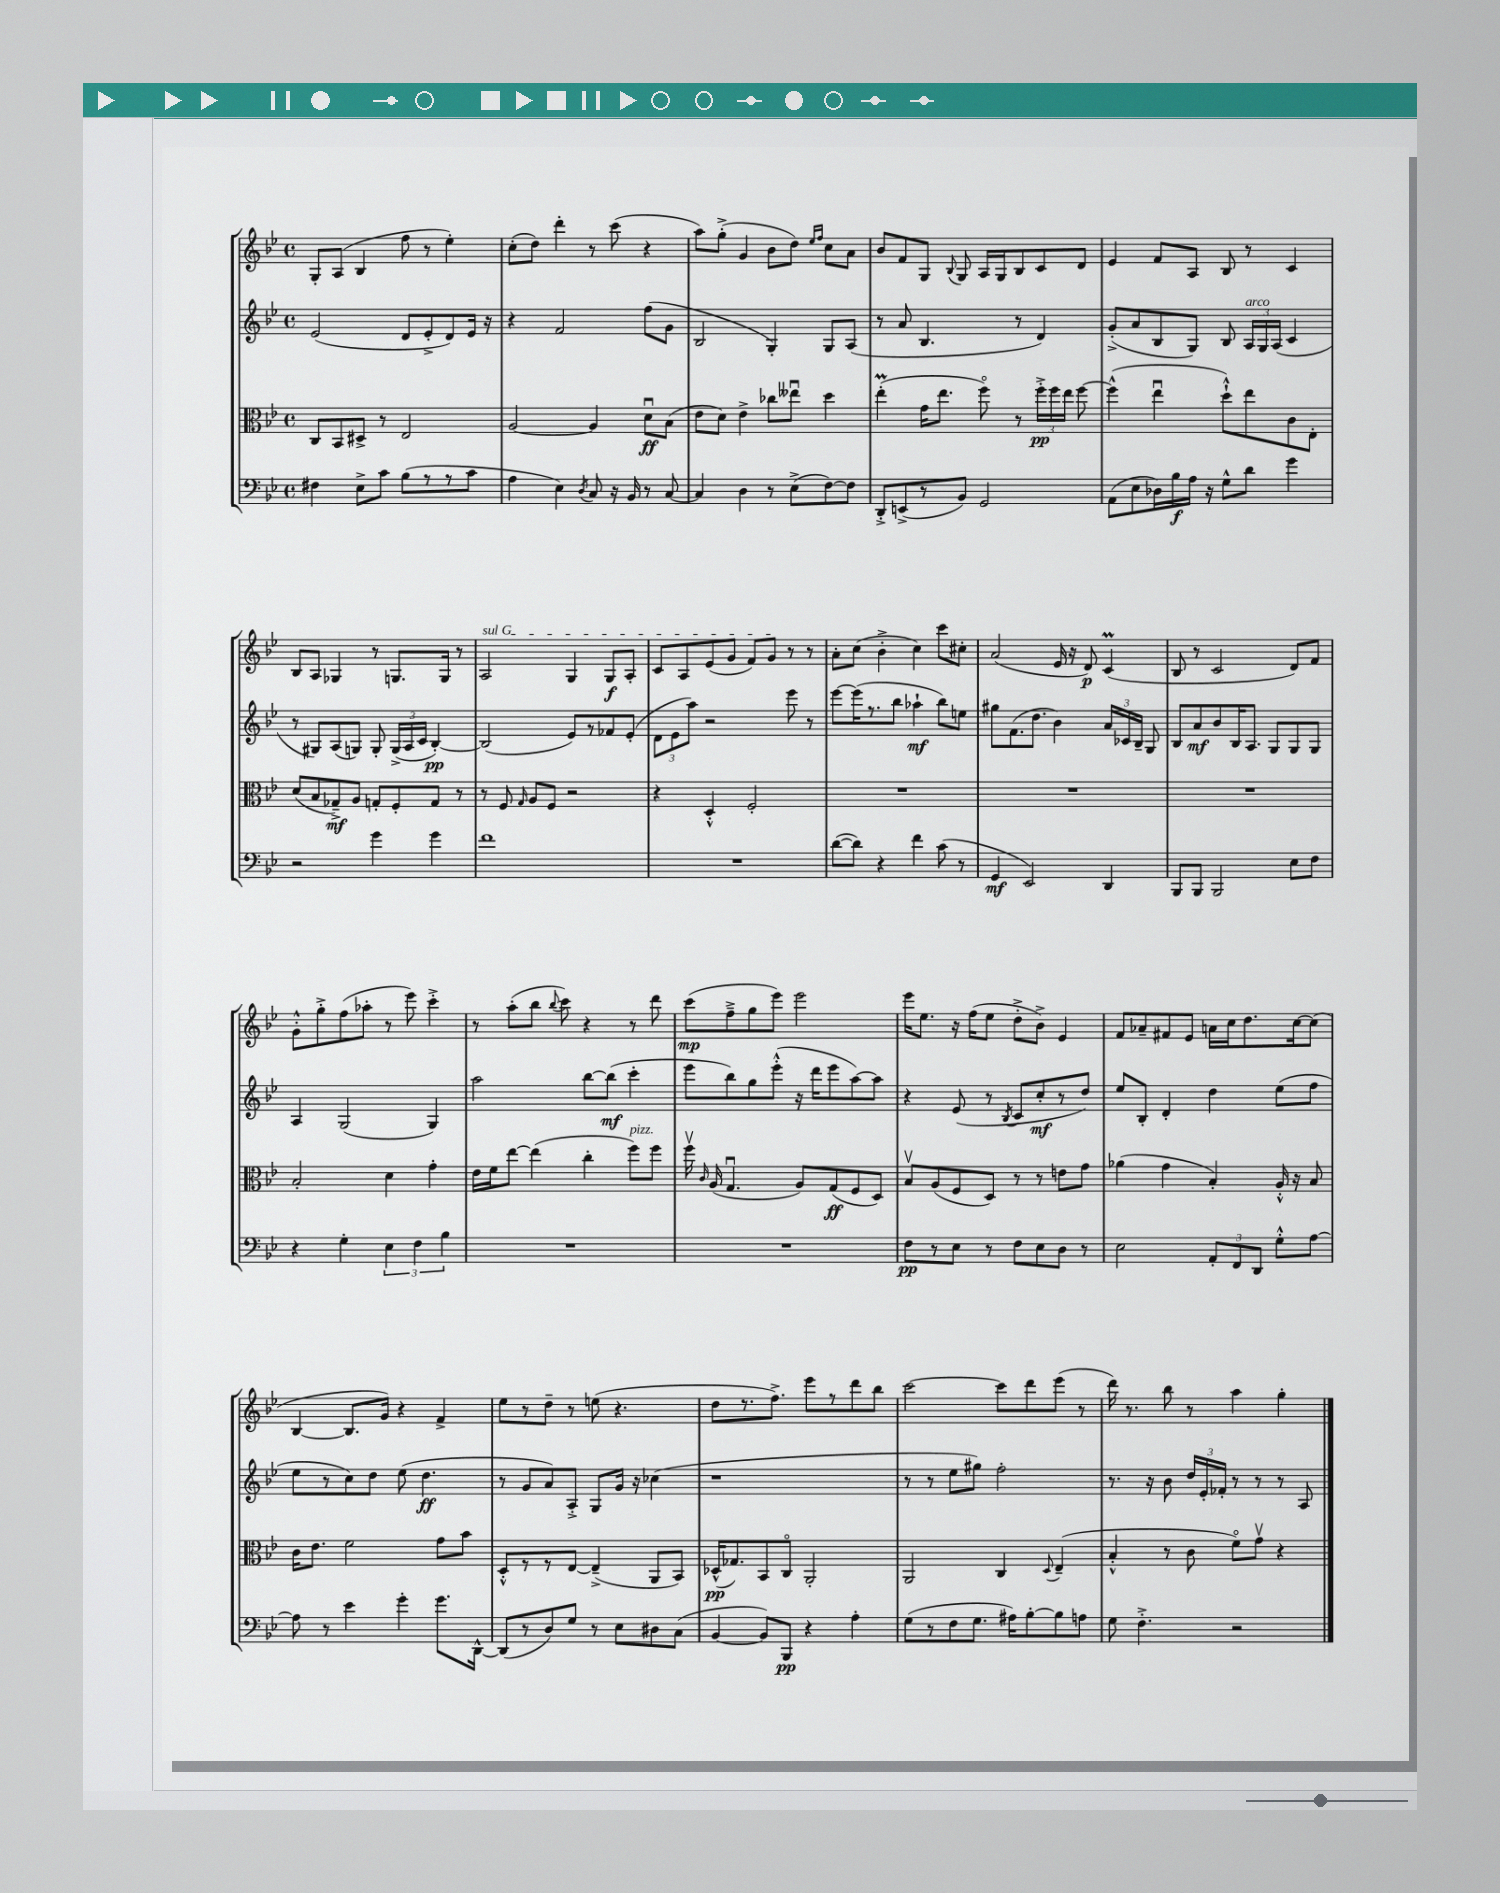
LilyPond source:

<<
\new StaffGroup <<
\new Staff = "s0" {
    \clef treble \key bes \major \defaultTimeSignature \time 4/4
    \autoBeamOff g8[-. a8]( bes4 f''8 r8 ees''4-.) |
    c''8[-.( d''8]) d'''4-. r8 c'''8( r4 |
    a''8[) g''8]-.->( g'4 bes'8[ d''8]) \grace { ees''16[ f''16] } c''8[ a'8] |
    bes'8[ f'8 g8] \appoggiatura { bes8 } g8 a16[ g16 bes8 c'8 d'8] |
    ees'4 f'8[ a8] bes8 r8 c'4 |
    bes8[ a8] ges4 r8 g8.[ g16] r8 |
    \once \override TextSpanner.bound-details.left.text = \markup { \italic "sul G" } a2\startTextSpan g4 g8[\f a8]-. |
    c'8[ a8 ees'8( g'8] f'8[) g'8]\stopTextSpan r8 r8 |
    a'8[-. c''8]( bes'4-.-> c''4) c'''8[ cis''8]-. |
    a'2( ees'16 r16 d'8\p) c'4\prall( |
    bes8 r8 c'2 d'8[) f'8] |
    g'8[-.-^ g''8-.-> f''8( aes''8]-. r8 ees'''8) c'''4-.-> |
    r8 a''8[-.( bes''8] \appoggiatura { bes''8 } c'''8) r4 r8 d'''8 |
    c'''8[\mp( f''8---> g''8 ees'''8]) ees'''2 |
    ees'''16[ ees''8.] r16 f''16[( ees''8] d''8[-.-> bes'8]->) ees'4 |
    f'8[ aes'8-- fis'8 ees'8] a'16[ c''16 d''8. c''16~ c''8]( |
    bes4~ bes8.[ g'16]) r4 f'4-> |
    ees''8[ r8 d''8]-- r8 e''8( r4. |
    d''8[ r8. f''8.]->) ees'''8[ r8 d'''8 bes''8] |
    c'''2~ c'''8[ d'''8 ees'''8]( r8 |
    d'''16) r8. bes''8 r8 a''4 g''4-. \bar "|." |
}
\new Staff = "s1" {
    \clef treble \key bes \major \defaultTimeSignature \time 4/4
    \autoBeamOff ees'2( d'8[ ees'8-.-> d'8) ees'16] r16 |
    r4 f'2 f''8[( g'8] |
    bes2 g4-.) g8[ a8]( |
    r8 a'8 bes4. r8 d'4) |
    g'8[-.->( a'8 bes8 g8]) bes8 \tuplet 3/2 { a16[^\markup { \italic "arco" } g16 a16]( } c'4 |
    r8 gis8[) a8( g8]) g8-. \tuplet 3/2 { g16[->( a16 c'16] } bes4~-.\pp) |
    bes2( ees'8[) r8 fes'8 ees'8]-.( |
    \tuplet 3/2 { d'8[ ees'8 a''8]) } r2 ees'''8 r8 |
    ees'''8[~ ees'''16( r8. bes''8] aes''4-!\mf bes''8[) e''8] |
    gis''8[ f'8.( d''8.] bes'4) \tuplet 3/2 { a'16[ ces'16 bes16]-- } g8 |
    bes8[ a'8\mf bes'8 bes16 a8.] g8[ g8 g8] |
    a4 g2( g4) |
    a''2 bes''8[~ bes''8]\mf( c'''4-. |
    ees'''8[ bes''8) g''8 ees'''8]-.-^( r16 d'''16[ ees'''8 a''8~) a''8] |
    r4 ees'8( r8 \acciaccatura { bes8 } c'8[ c''8-.\mf r8 d''8]) |
    ees''8[ bes8]-. d'4-. d''4 ees''8[( f''8] |
    ees''8[ r8 c''8) d''8] ees''8( d''4.\ff |
    r8 g'8[ a'8) a8]-.-> g8[ g'16] r16 ces''4( |
    r1 |
    r8 r8 ees''8[ gis''8]) f''2-. |
    r8. r16 bes'8 \tuplet 3/2 { d''16[ ees'16-. fes'16]-. } r8 r8 r8 a8 \bar "|." |
}
\new Staff = "s2" {
    \clef alto \key bes \major \defaultTimeSignature \time 4/4
    \autoBeamOff c8[ bes,8 dis8]-> r8 ees2 |
    a2~ a4 d'8[\downbow\ff bes8]( |
    ees'8[ d'8]) ees'4-> ces''8[ eeses''8]\downbow d''4 |
    ees''4-.\prall( g'16[ ees''8.] f''8\flageolet) r8 \tuplet 3/2 { f''16[-.->\pp f''16 ees''16] } f''8~ |
    f''4-^( ees''4\downbow d''8[-!-^) ees''8 c'8 ees8]-. |
    d'8[( bes8 ges8--->\mf) a8] g8[-. f8-. g8] r8 |
    r8 f8 \grace { g16 } a8[ f8] r2 |
    r4 d4-.-^ f2-. |
    R1 |
    R1 |
    R1 |
    bes2-. d'4 g'4-. |
    ees'16[ f'16 ees''8]~ ees''4( c''4-. f''8[^\markup { \italic "pizz." }) f''8] |
    f''16\upbow \grace { c'16 } a16( g4.\downbow a8[) g8\ff( f8 d8]) |
    bes8[\upbow a8( f8 d8]) r8 r8 e'8[ g'8] |
    aes'4( g'4 bes4-.) a16-.-^ r16 bes8 |
    c'16[ ees'8.] f'2 g'8[ bes'8] |
    d8[-.-^ r8 r8 ees8]~ ees4--->( a,8[ bes,8]) |
    des16[-^\pp( ges8.) bes,8 c8]\flageolet a,2-. |
    a,2 c4 \appoggiatura { d8 } ees4--( |
    bes4-.-^ r8 c'8 f'8[\flageolet) g'8]\upbow r4 \bar "|." |
}
\new Staff = "s3" {
    \clef bass \key bes \major \defaultTimeSignature \time 4/4
    \autoBeamOff fis4 ees8[-> c'8] bes8[( r8 r8 c'8] |
    a4 ees4) \acciaccatura { d8 } c8 r16 bes,16 r8 c8~ |
    c4 d4 r8 ees8[->( f8~) f8] |
    d,8[-.-> e,8->( r8 bes,8]) g,2 |
    a,8[( ees8 des16) bes16\f a16] r16 g8[-^ d'8] g'4 |
    r2 g'4 g'4 |
    f'1 |
    R1 |
    d'8[~( d'8]) r4 f'4 c'8( r8 |
    g,4\mf ees,2) d,4 |
    bes,,8[ bes,,8] bes,,2 ees8[ f8] |
    r4 g4-. \tuplet 3/2 { ees4 f4 bes4 } |
    R1 |
    R1 |
    f8[\pp r8 ees8] r8 f8[ ees8 d8] r8 |
    ees2 \tuplet 3/2 { a,8[-. f,8 d,8] } g8[-.-^ a8]~ |
    a8 r8 ees'4 g'4-. g'8.[ d,16]~-^ |
    d,8[( r8 d8) g8] r8 ees8[ dis8 c8]( |
    bes,4~ bes,8[) bes,,8]\pp r4 a4-. |
    g8[( r8 f8 g8.] ais16[) bes8~-. bes8 a8] |
    g8 f4.-.-> r2 \bar "|." |
}
>>
>>
\layout { \context { \Score \remove "Bar_number_engraver" } }
